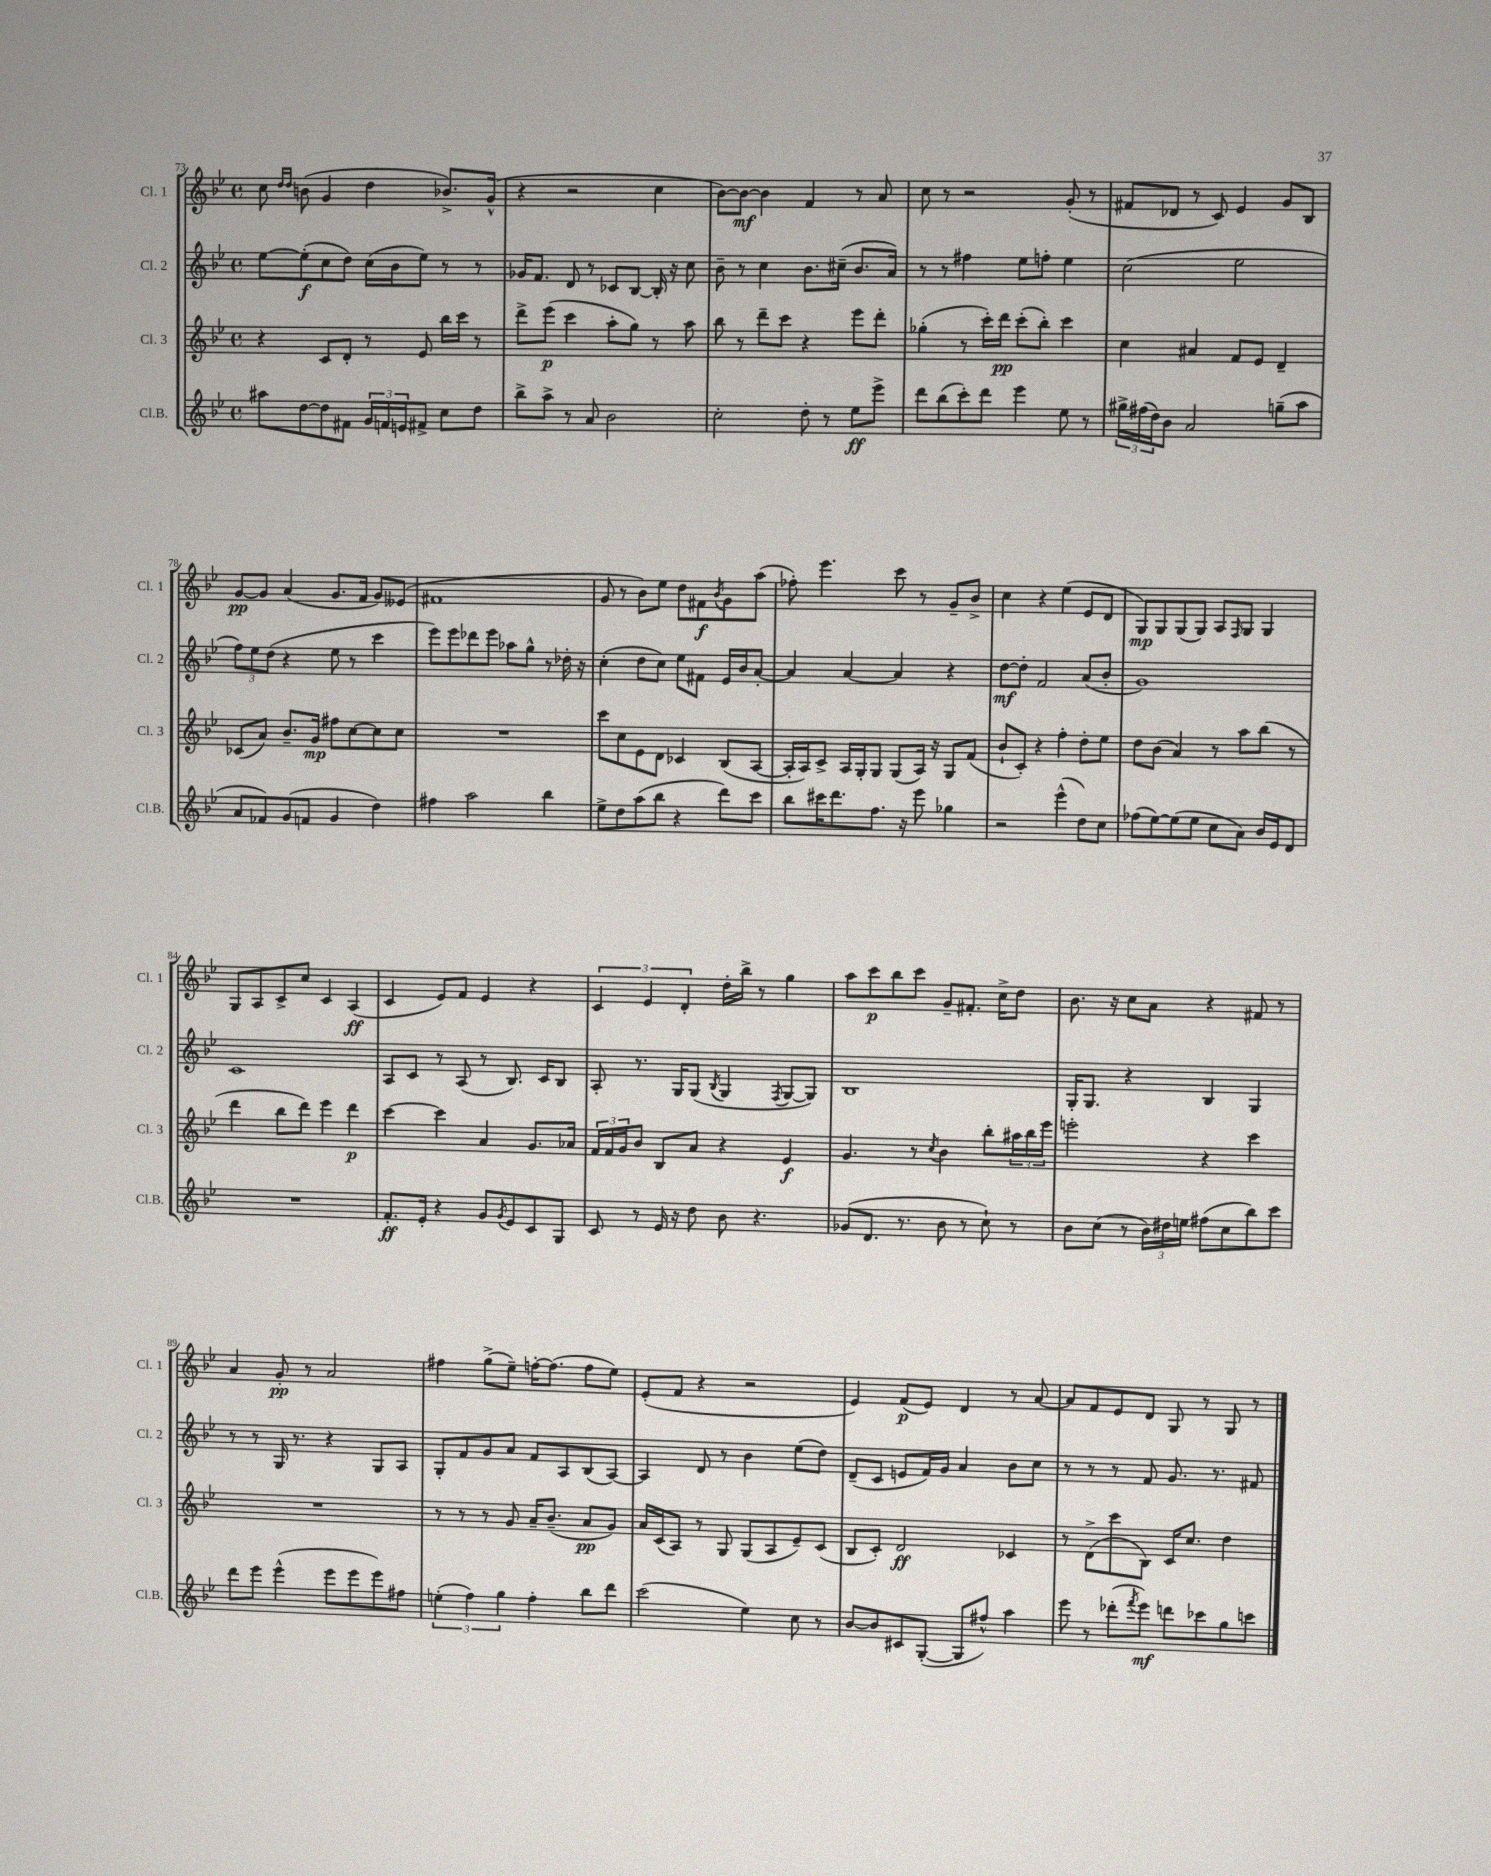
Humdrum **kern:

**kern	**kern	**kern	**kern
*staff4	*staff3	*staff2	*staff1
*clefG2	*clefG2	*clefG2	*clefG2
*k[b-e-]	*k[b-e-]	*k[b-e-]	*k[b-e-]
*M4/4	*M4/4	*M4/4	*M4/4
*met(c)	*met(c)	*met(c)	*met(c)
8aa#	4r	[8ee-	8cc
.	.	.	16qqdd
.	.	.	16qqdd
[8dd	.	(8ee-']	(8b
8dd]	8c	8cc	4g
8f#	8d'	8dd)	.
24g	8r	(16cc	4dd
24f	.	.	.
.	.	16b-	.
24e	.	.	.
8f#^	8e-	8ee-)	.
8cc	16bb-	8r	8.b-^)
.	16ccc	.	.
8dd	8r	8r	.
.	.	.	(16g^^
=	=	=	=
8bb-^	8ddd^	16g-	4r
.	.	8.f	.
8aa^	(8eee-	.	.
8r	4ccc	8d	2r
8a	.	8r	.
2b-	8aa'	8c-	.
.	8gg)	[8B-	.
.	8r	16B-']	4cc
.	.	16r	.
.	8aa	8cc	.
=	=	=	=
2cc'	8bb-	8b-~	[8b-)
.	8r	8r	8b-_
.	8ddd~	4cc	4b-]
.	8ccc	.	.
8dd'	4r	8.b-	4f
8r	.	.	.
.	.	(16cc#~	.
8ee-	8eee-	8.b-	8r
8eee-^	8ddd'	.	8a
.	.	16a)	.
=	=	=	=
8ddd	(4gg-'	8r	8cc
(8bb-	.	8r	8r
8ccc')	8r	4ff#	2r
8ddd	16ccc')	.	.
.	16ddd	.	.
4eee-	(8ccc'	8ee-	.
.	8bb-')	8ff'	.
8ee-	4ccc	4ee-	(8g'
8r	.	.	8r
=	=	=	=
24gg#^	4cc	(2cc	8f#
(24ff#	.	.	.
24dd)	.	.	.
8b-	.	.	8d-
2a	4a#	.	8r
.	.	.	8c)
.	8f	2ee-	4e-
.	8e-	.	.
(8gg~	4d~	.	8g
8aa	.	.	8B-
=	=	=	=
8a	(8c-	12ff)	[8g
.	.	12ee-	.
8f-)	8a)	.	8g]
.	.	(12dd	.
(8g	8.b-~	4r	(4a
8f	.	.	.
.	16g	.	.
4g	8ff#	8ee-	8.g
.	[8cc	8r	.
.	.	.	16f
4dd)	8cc]	4ccc	8g)
.	8cc	.	(8e--
=	=	=	=
4ff#	1r	8eee-)	1f#
.	.	8eee-	.
2aa	.	8ddd-	.
.	.	8eee-	.
.	.	8aa-	.
.	.	8gg^^	.
4bb-	.	8r	.
.	.	16dd-'	.
.	.	16r	.
=	=	=	=
8ee-^	8ccc	(4cc'	8g
8dd	8cc	.	8r
(8aa	8e-	8dd	8b-)
8bb-	8d	8cc)	8ee-
4r	4c-	8ee-	8dd
.	.	8f#	8f#
.	.	.	8qb-
8ddd)	(8B-	16e-	8g
.	.	16b-	.
8ccc	[8A	[8a'	(8aa
=	=	=	=
8bb-	16A']	4a]	8ff-')
.	16A)	.	.
16ccc#	8c^	.	4.eee-
8.ddd	.	.	.
.	16A	[4a	.
.	16G'	.	.
8.ff	8G	.	.
.	(8G	4a]	8ccc
16r	.	.	.
8eee-	16A)	.	8r
.	16r	.	.
4gg-	8G	4r	8g~
.	(8f	.	8b-^
=	=	=	=
2r	8b-`	[8dd	4cc
.	8c')	8dd']	.
.	4r	2f	4r
(4eee-^^	4ff'	.	(4ee-
8dd)	8dd'	(8a	8e-
8cc	8ee-	8b-'	8d
=	=	=	=
(8ff-	8dd	1g)	8G)
[8ee-)	(8b-	.	8G
(8ee-]	4a)	.	(8G
8ee-	.	.	8G)
8cc	8r	.	8A
.	.	.	16qqF
8a)	8aa	.	8G
16b-	(8bb-	.	4G
16e-	.	.	.
8d	8r	.	.
=	=	=	=
1r	4ddd	1c	8G
.	.	.	8A
.	8bb-	.	8c^
.	8ddd)	.	8cc
.	4eee-	.	4c
.	4ddd	.	(4A
=	=	=	=
8.f'	[4ccc	8A	4c
.	.	8c	.
16e-'	.	.	.
4r	4ccc]	8r	8e-)
.	.	(8A	8f
8g	4a	8r	4e-
8qg	.	.	.
8e-	.	8.B-)	.
8c	8.g	.	4r
.	.	16c	.
8G	.	8B-	.
.	16a-	.	.
=	=	=	=
8c	24f	8A'	6c
.	24f	.	.
.	24g	.	.
8r	8b-	8.r	.
.	.	.	6e-
16e-	8B-	.	.
16r	.	16G	.
.	.	.	6d'
8dd	8a	(8G	.
.	.	8qB-	.
8b-	4r	4G	16dd'
.	.	.	16bb-^
4.r	.	.	8r
.	.	8qF	.
.	4e-	[8G	4gg
.	.	8G])	.
=	=	=	=
(8g-	4.g	1B-	8aa
8.d	.	.	8ccc
.	.	.	8bb-
8.r	.	.	.
.	8r	.	8ccc
.	8qcc	.	.
8b-	4b-	.	8g~
8r	.	.	8.f#'
8cc`)	8bb-'	.	.
.	.	.	16cc^
8r	24aa#	.	8dd
.	24bb-	.	.
.	24eee-	.	.
=	=	=	=
8b-	2eee'	16G'	8.b-
.	.	8.G	.
(8cc	.	.	.
.	.	.	16r
8r	.	4r	8cc
24b-)	.	.	8a
24dd#	.	.	.
24ee	.	.	.
(8ff#	4r	4B-	4r
8cc	.	.	.
8bb-)	4ccc	4G	8f#
8ccc	.	.	8r
=	=	=	=
8ddd	1r	8r	4a
8eee-	.	8r	.
(4eee-^^	.	16G	8g'
.	.	8.r	.
.	.	.	8r
8eee-	.	4r	2a
8eee-	.	.	.
8eee-)	.	8G	.
8ff#	.	8A	.
=	=	=	=
(6ee'	8r	8G'	4ff#
.	8r	8f	.
6ff)	.	.	.
.	8r	8g	(8gg^
6gg	.	.	.
.	8g	8a	8ee-~)
4ff'	16a~	8f	[16ff'
.	(8.b-~	.	(8.ff]
.	.	8A	.
8bb-	8a	(8B-	8ff
8ddd	8g)	[8A)	8ee-)
=	=	=	=
(2ccc	16a	4A]	(8e-'
.	(16c	.	.
.	8A)	.	8f
.	8r	8d	4r
.	8G	8r	.
4ee-)	(8G	4b-	2r
.	8A	.	.
8cc	8e-~)	(8ee-	.
8r	(8c	8dd)	.
=	=	=	=
[8b-	8B-	(8d~	4e-)
8b-]	8c')	8c	.
8c#	2d	8e	(8f
([8G'	.	16f)	8e-)
.	.	16g	.
8G]	.	4a	4d
8ff#^^)	.	.	.
4aa	4c-	8b-	8r
.	.	8cc	[8a
=	=	=	=
8eee-	8r	8r	8a]
8r	(8d^	8r	8f
(8ddd-'	8ccc	8r	8e-
8qfff	.	.	.
8eee-)	8B-)	8f	8d
8ddd	16c	8.g	8G
.	8.cc	.	.
8ccc-	.	.	8r
.	.	8.r	.
8gg	4dd	.	8G
8ccc	.	8f#	8r
==	==	==	==
*-	*-	*-	*-
